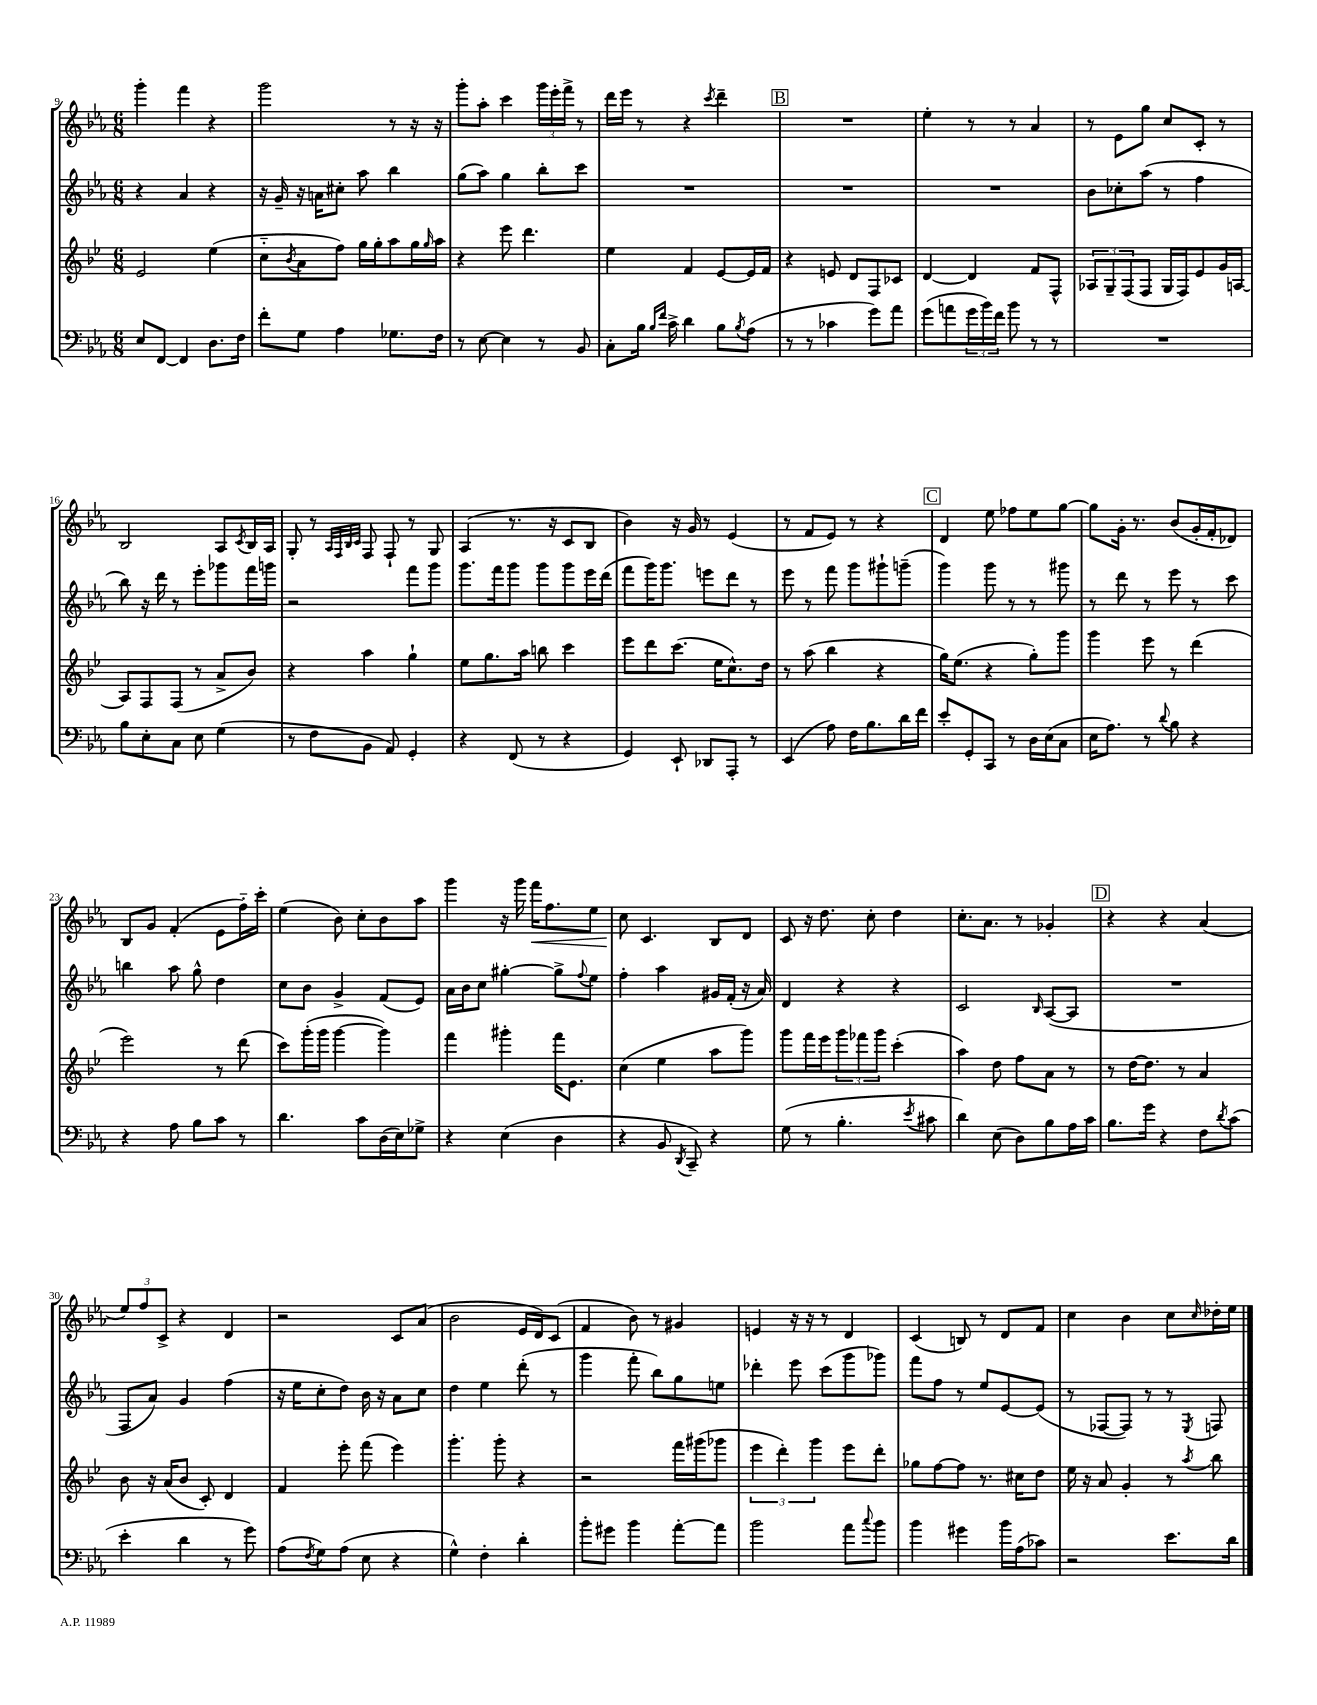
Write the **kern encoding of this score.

**kern	**kern	**kern	**kern
*staff4	*staff3	*staff2	*staff1
*clefF4	*clefG2	*clefG2	*clefG2
*k[b-e-a-]	*k[b-e-]	*k[b-e-a-]	*k[b-e-a-]
*M6/8	*M6/8	*M6/8	*M6/8
8E-/L	2e-/	4r	4ggg'\
[8FF/J	.	.	.
4FF/]	.	4a-/	4fff\
8.D\L	(4ee-\	4r	4r
16F\Jk	.	.	.
=	=	=	=
8f'\L	8cc'~\L	16r	2ggg\
.	.	16g~/	.
.	8qb-/	.	.
8G\J	8a\	16r	.
.	.	16a\LK	.
4A-\	8ff\J)	8cc#'\J	.
.	16gg\LL	8aa-\	.
.	16gg'\J	.	.
8.G-\L	8aa\	4bb-\	8r
.	16gg\L	.	16r
.	16qqgg/	.	.
16F\Jk	16aa\JJ	.	16r
=	=	=	=
8r	4r	(8gg\L	8ggg'\L
[8E-\	.	8aa-\J)	8aa-'\J
4E-\]	8eee-\	4gg\	4ccc\
.	4.ddd\	.	.
8r	.	8bb-'\L	24ggg\LL
.	.	.	24eee-'\
.	.	.	24fff^\JJ
8BB-/	.	8ccc\J	8r
=	=	=	=
8C'\L	4ee-\	2.r	16ddd\LL
.	.	.	16eee-\JJ
16B-\Jk	.	.	8r
16qqB-/LL	.	.	.
16qqf/JJ	.	.	.
16c^\	.	.	.
4d\	4f/	.	4r
.	.	.	8qccc/
8B-\L	[8e-/L	.	4ddd~\
8qB-/	.	.	.
(8A-\J	16e-/]L	.	.
.	16f/JJ	.	.
=	=	=	=
8r	4r	2.r	2.r
8r	.	.	.
4c-\	8e/	.	.
.	8d/L	.	.
8g\L)	8F/	.	.
8a-\J	8c-/J	.	.
=	=	=	=
(8g\L	[4d/	2.r	4ee-'\
8a\	.	.	.
24g\L	4d/]	.	8r
24b-\)	.	.	.
24f\JJ	.	.	.
8b-\	.	.	8r
8r	8f/L	.	4a-/
8r	8F^^/J	.	.
=	=	=	=
2.r	12A-/L	8b-\L	8r
.	12G~/	.	.
.	.	8cc-'\	8e-\L
.	(12F/	.	.
.	8F/J	(8aa-\J	8gg\J
.	16G/LL	8r	8cc/L
.	16F/J)	.	.
.	8e-/	4ff\	8c'/J
.	16g/L	.	8r
.	[16A/JJ	.	.
=	=	=	=
8B-\L	8A/]L	8bb-\)	2B-/
8E-'\	8F/	16r	.
.	.	16ddd\	.
8C\J	(8F/J	8r	.
8E-\	8r	8eee-'\L	.
(4G\	8a^/L	8ggg-\	8A-/L
.	.	.	8qc/
.	8b-/J)	16fff\L	16B-/L
.	.	16ggg\JJ	16A-/JJ
=	=	=	=
8r	4r	2r	8G'/
8F\L	.	.	8r
.	.	.	32qqA-/LLL
.	.	.	32qqF/
.	.	.	32qqB-/
.	.	.	32qqc/JJJ
8BB-\J	4aa\	.	8F/
8AA-/)	.	.	8F`/
4GG'/	4gg`\	8fff\L	8r
.	.	8ggg\J	8G/
=	=	=	=
4r	8ee-\L	8.ggg\L	(4A-/
.	8.gg\	.	.
.	.	16fff\k	.
(8FF/	.	8ggg\J	8.r
.	16aa\Jk	.	.
8r	8bb\	8ggg\L	.
.	.	.	16r
4r	4ccc\	8ggg\	8c/L
.	.	16eee-\L	8B-/J
.	.	(16ddd\JJ	.
=	=	=	=
4GG/)	8eee-\L	8fff\L	4b-\)
.	8ddd\	16ggg\K)	.
.	.	8.ggg\J	.
8EE-`/	(8.ccc\J	.	16r
.	.	.	16g/
8DD-/L	.	8eee\L	8r
.	16ee-\LK	.	.
8AAA-'/J	8.cc^^\)	8ddd\J	(4e-/
8r	.	8r	.
.	16dd\Jk	.	.
=	=	=	=
(4EE-/	8r	8eee-\	8r
.	(8aa\	8r	8f/L
8A-\)	4bb-\	8fff\	8e-/J)
16F\LK	.	8ggg\L	8r
8.B-\	.	.	.
.	4r	8ggg#`\	4r
16d\L	.	(8ggg~\J	.
16f\JJ	.	.	.
=	=	=	=
8e-'/L	16gg\LK)	4ggg\)	4d/
.	(8.ee-\J	.	.
8GG'/	.	.	.
8CC/J	4r	8ggg\	8ee-\
8r	.	8r	8ff-\L
16D\LL	8gg'\L)	8r	8ee-\
(16E-\J	.	.	.
8C\J	8ggg\J	8ggg#\	[8gg\J
=	=	=	=
16E-\LK	4ggg\	8r	8gg\]L
8.A-\J)	.	.	.
.	.	8ddd\	16g'\Jk
.	.	.	8.r
8r	8eee-\	8r	.
8qqd/	.	.	.
8B-\	8r	8eee-\	(8b-/L
4r	(4ddd\	8r	16g'/L
.	.	.	16f'/J
.	.	8ccc\	8d-/J)
=	=	=	=
4r	2eee-\)	4bb\	8B-/L
.	.	.	8g/J
8A-\	.	8aa-\	(4f'/
8B-\L	.	8gg^^\	.
8c\J	8r	4dd\	8e-\L
8r	(8ddd\	.	16ff'~\L)
.	.	.	16ccc'\JJ
=	=	=	=
4.d\	8ccc\L)	8cc\L	(4ee-\
.	(16ggg'\L	8b-\J	.
.	16ggg\JJ	.	.
.	[4ggg\	4g^/	8b-\)
8c\L	.	.	8cc'\L
(16D\L	4ggg\])	(8f/L	8b-\
16E-\J)	.	.	.
8G-^\J	.	8e-/J)	8aa-\J
=	=	=	=
4r	4fff\	16a-\LL	4ggg\
.	.	16b-\J	.
.	.	8cc\J	.
(4E-\	4ggg#'\	[4gg#'\	16r
.	.	.	16ggg\
.	.	.	16fff\LK
.	.	.	8.ff\
4D\	16fff\LK	8gg#^\]L	.
.	8.e-\J	.	.
.	.	8qqff/	.
.	.	8ee-\J	8ee-\J
=	=	=	=
4r	(4cc\	4ff'\	8cc\
.	.	.	4.c/
8BB-/	4ee-\	4aa-\	.
8qDD/	.	.	.
8CC~/)	.	.	.
4r	8aa\L	16g#/LL	8B-/L
.	.	(16f'/JJ	.
.	8ggg\J)	16r	8d/J
.	.	16a-/)	.
=	=	=	=
(8G\	8ggg\L	4d/	8c/
8r	16fff\L	.	16r
.	16eee-\J	.	8.dd\
4.B-'\	12ggg\	4r	.
.	12fff-\	.	.
.	.	.	8cc'\
.	12ggg\J	.	.
.	(4ccc'\	4r	4dd\
8qe-/	.	.	.
8c#\	.	.	.
=	=	=	=
4d\)	4aa\)	2c/	8.cc'\L
.	.	.	8.a-\J
(8E-\	8dd\	.	.
8D\L)	8ff\L	.	8r
.	.	16qqB-/	.
8B-\	8a\J	([8A-/L	4g-'/
16A-\L	8r	8A-/]J	.
16c\JJ	.	.	.
=	=	=	=
8.B-\L	8r	2.r	4r
.	[16dd\LK	.	.
16g\Jk	8.dd\]J	.	.
4r	.	.	4r
.	8r	.	.
8F\L	4a/	.	(4a-/
8qd/	.	.	.
(8c\J	.	.	.
=	=	=	=
4e-'\	8b-\	8F/L	12ee-/L)
.	.	.	12ff/
.	16r	8a-/J)	.
.	.	.	12c^/J
.	(16a/LK	.	.
4d\	8b-/J	4g/	4r
.	8c'/)	.	.
8r	4d/	(4ff\	4d/
8g\)	.	.	.
=	=	=	=
(8A-\L	4f/	16r	2r
.	.	16ee-\LK	.
8qF/	.	.	.
8G\)	.	8cc'\	.
(8A-\J	8eee-'\	8dd\J)	.
8E-\	(8fff\	16b-\	.
.	.	16r	.
4r	4eee-\)	8a-\L	8c/L
.	.	8cc\J	(8a-/J
=	=	=	=
4G^^\)	4.ggg'\	4dd\	2b-\
4F'\	.	4ee-\	.
.	8ggg'\	.	.
4d'\	4r	(8ddd'\	16e-/LL
.	.	.	16d/J)
.	.	8r	(8c/J
=	=	=	=
8b-'\L	2r	4ggg\	4f/
8g#\J	.	.	.
4b-\	.	8fff'\	8b-\)
.	.	8bb-\L)	8r
[8a-'\L	16fff\LL	8gg\	4g#/
.	(16ggg#\J	.	.
8a-\]J	8ggg-\J	8ee\J	.
=	=	=	=
2b-\	6eee-\	4ddd-'\	4e/
.	6ddd'\)	.	.
.	.	8eee-\	16r
.	.	.	16r
.	6ggg\	.	.
.	.	(8ccc\L	8r
8a-\L	8eee-\L	8ggg\	4d/
8qqcc/	.	.	.
8b-\J	8ddd'\J	8ggg-\J)	.
=	=	=	=
4b-\	8gg-\L	8fff\L	(4c/
.	[8ff\	8ff\J	.
4g#\	8ff\]J	8r	8B/)
.	8.r	8ee-/L	8r
16b-\LL	.	[8e-/	8d/L
(16A-\J	16cc#\LK	.	.
8c-\J)	8dd\J	(8e-/]J	8f/J
=	=	=	=
2r	16ee-\	8r	4cc\
.	16r	.	.
.	8a/	[8F-/L	.
.	4g'/	8F-/]J)	4b-\
.	.	8r	.
8.e-\L	8r	8r	8cc\L
.	8qaa/	8qE-/	16qqcc/
.	8bb-\	8F/	16dd-'\L
16d\Jk	.	.	16ee-\JJ
==	==	==	==
*-	*-	*-	*-
